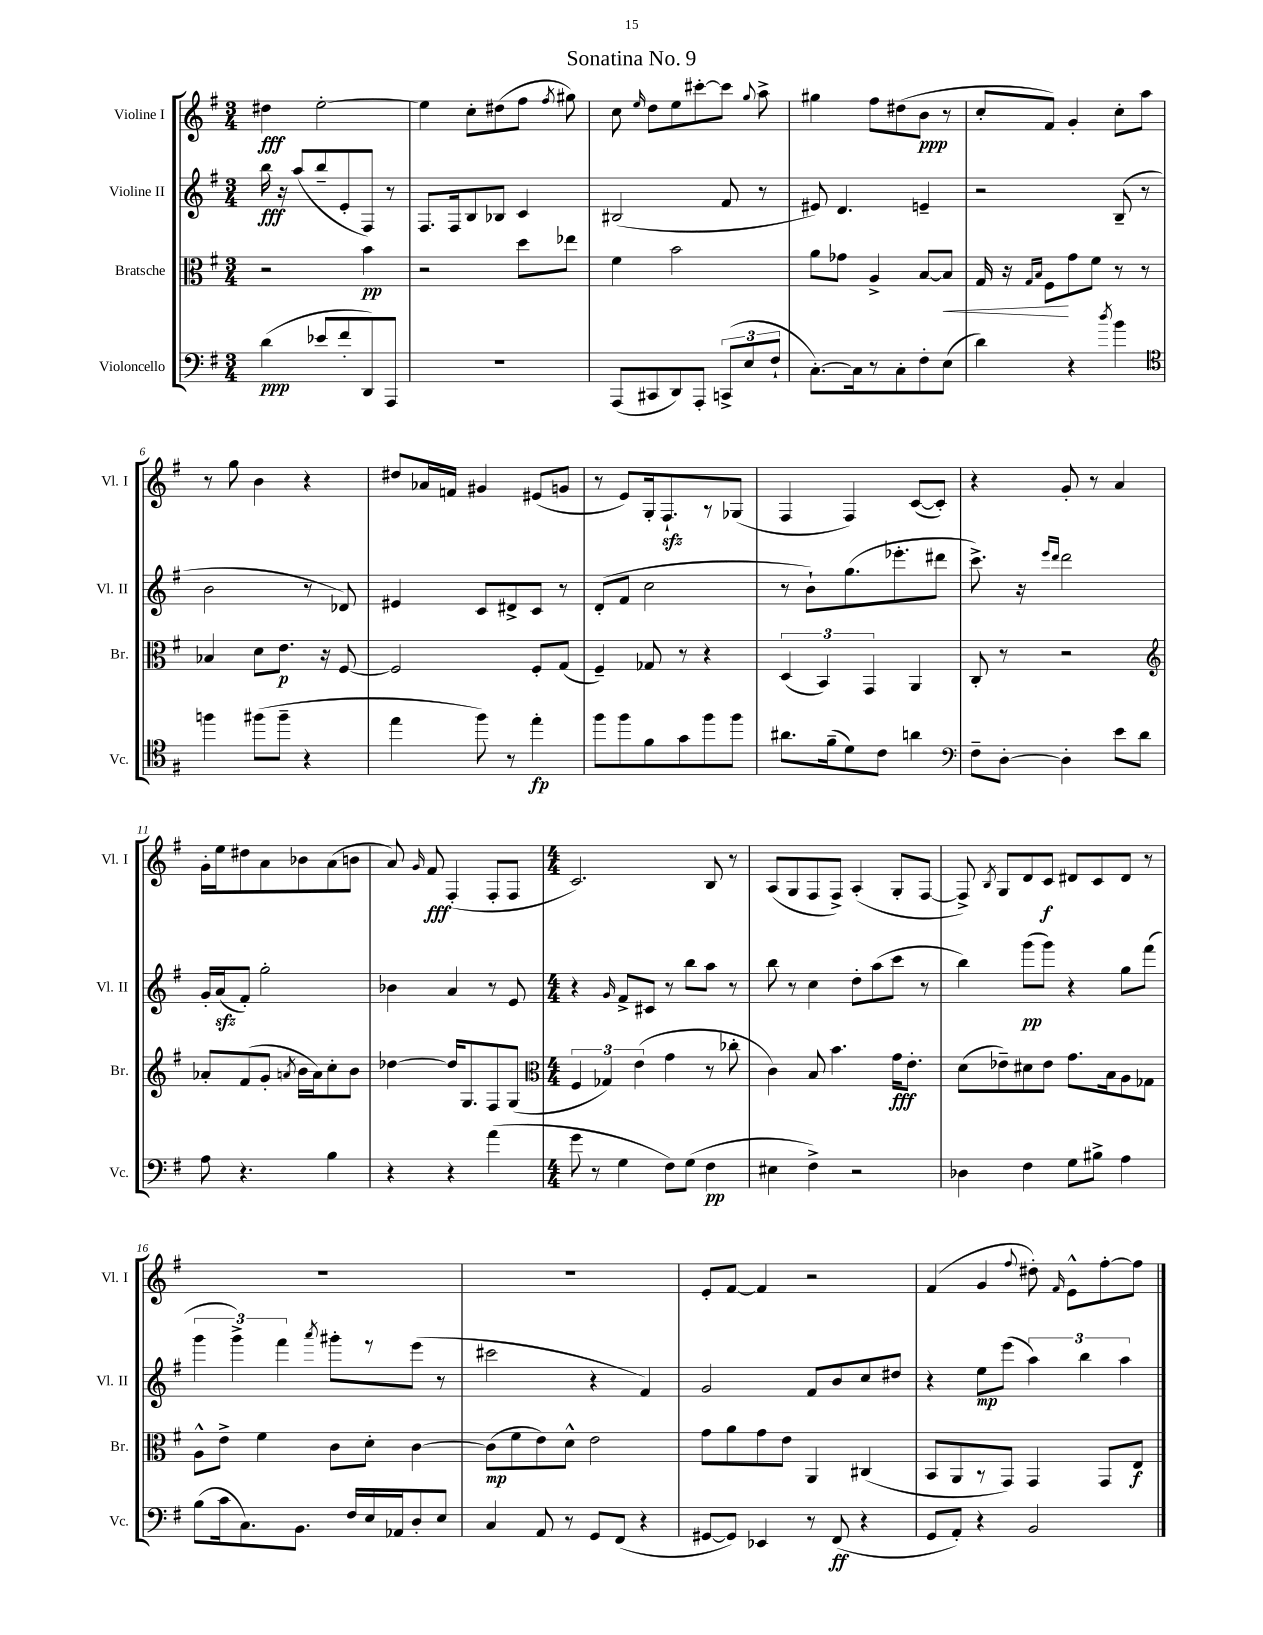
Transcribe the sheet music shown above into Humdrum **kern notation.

**kern	**dynam	**kern	**dynam	**kern	**dynam	**kern	**dynam
*part4	*part4	*part3	*part3	*part2	*part2	*part1	*part1
*staff4	*staff4	*staff3	*staff3	*staff2	*staff2	*staff1	*staff1
*I"Violoncello	*	*I"Bratsche	*	*I"Violine II	*	*I"Violine I	*
*I'Vc.	*	*I'Br.	*	*I'Vl. II	*	*I'Vl. I	*
*clefF4	*	*clefC3	*	*clefG2	*	*clefG2	*
*k[f#]	*	*k[f#]	*	*k[f#]	*	*k[f#]	*
*M3/4	*	*M3/4	*	*M3/4	*	*M3/4	*
=1	=1	=1	=1	=1	=1	=1	=1
(4d\	ppp	2r	.	16bb\	fff	4dd#X\	fff
.	.	.	.	16r	.	.	.
.	.	.	.	(8aa/L	.	.	.
8e-X/L	.	.	.	8bb~/	.	[2ee'\	.
8f#'/	.	.	.	8e'/	.	.	.
8DD/)	.	4b\	pp	8F#/J)	.	.	.
8AAA/J	.	.	.	8r	.	.	.
=2	=2	=2	=2	=2	=2	=2	=2
2.r	.	2r	.	8.F#/L	.	4ee\]	.
.	.	.	.	16F#/k	.	.	.
.	.	.	.	8B/	.	8cc'\L	.
.	.	.	.	8B-X/J	.	(8dd#X\	.
.	.	8dd\L	.	4c/	.	8ff#\J	.
.	.	.	.	.	.	8qff#/	.
.	.	8ee-X\J	.	.	.	8gg#X\)	.
=3	=3	=3	=3	=3	=3	=3	=3
(8AAA/L	.	4f#\	.	(2B#X/	.	8cc\	.
.	.	.	.	.	.	16qqee/	.
8CC#X/	.	.	.	.	.	8dd\L	.
8DD/)	.	2b\	.	.	.	8ee\	.
8AAA'/J	.	.	.	.	.	[8ccc#X'\	.
(12CCn^/L	.	.	.	8f#/	.	8ccc#\J]	.
12E/	.	.	.	.	.	.	.
.	.	.	.	.	.	8qqgg/	.
.	.	.	.	8r	.	8aa^\	.
12F#`/J	.	.	.	.	.	.	.
=4	=4	=4	=4	=4	=4	=4	=4
[8.C'\L)	.	8a\L	.	8e#X/)	.	4gg#X\	.
.	.	8g-X\J	.	4.d/	.	.	.
16C\k]	.	.	.	.	.	.	.
8r	.	4A^/	.	.	.	8ff#\L	.
8C'\	.	.	.	.	.	(8dd#X\	.
8F#'\	.	[8B/L	.	4en~/	.	8b\J	ppp
!	!	!	!LO:HP:b	!	!	!	!
(8E\J	.	8B/J]	<	.	.	8r	.
=5	=5	=5	=5	=5	=5	=5	=5
4d\)	.	16G/	.	2r	.	8cc'/L	.
.	.	16r	.	.	.	.	.
.	.	16qqG/LL	.	.	.	.	.
.	.	16qqB/JJ	.	.	.	.	.
.	.	8F#\L	.	.	.	8f#/J)	.
4r	.	8g\	[	.	.	4g'/	.
.	.	8f#\J	.	.	.	.	.
8qdd/	.	.	.	.	.	.	.
4b\	.	8r	.	(8B~/	.	8cc'\L	.
.	.	8r	.	8r	.	8aa\J	.
!!LO:LB:g=z
=6	=6	=6	=6	=6	=6	=6	=6
*clefC4	*	*	*	*	*	*	*
4ffn\	.	4B-X/	.	2b\	.	8r	.
.	.	.	.	.	.	8gg\	.
(8ff#X\L	.	8d\L	.	.	.	4b\	.
8ff#~\J	.	8.e\J	p	.	.	.	.
4r	.	.	.	8r	.	4r	.
.	.	16r	.	.	.	.	.
.	.	[8F#/	.	8d-X/)	.	.	.
=7	=7	=7	=7	=7	=7	=7	=7
4ee\	.	2F#/]	.	4e#X/	.	8dd#X/L	.
.	.	.	.	.	.	16a-X/L	.
.	.	.	.	.	.	16fn/JJ	.
8ff#\)	.	.	.	8c/L	.	4g#X/	.
8r	.	.	.	8d#X^/	.	.	.
4ee'\	fp	8F#'/L	.	8c/J	.	(8e#X/L	.
.	.	(8G/J	.	8r	.	8gn/J	.
=8	=8	=8	=8	=8	=8	=8	=8
8ff#\L	.	4F#~/)	.	(8d'/L	.	8r	.
8ff#\	.	.	.	8f#/J	.	8e/L)	.
8f#\	.	8G-X/	.	2cc\	.	16G'/k	.
.	.	.	.	.	.	8.F#zz`/	.
8g\	.	8r	.	.	.	.	.
8ff#\	.	4r	.	.	.	8r	.
8ff#\J	.	.	.	.	.	(8G-X/J	.
=9	=9	=9	=9	=9	=9	=9	=9
8.a#X\L	.	(6D/	.	8r	.	4F#/	.
.	.	.	.	8b`\L)	.	.	.
.	.	6BB/)	.	.	.	.	.
(16f#~\k	.	.	.	.	.	.	.
8d\)	.	.	.	(8.gg\	.	4F#/)	.
.	.	6GG/	.	.	.	.	.
8c\J	.	.	.	.	.	.	.
.	.	.	.	8.eee-X'\	.	.	.
4an\	.	4AA/	.	.	.	([8c/L	.
.	.	.	.	8ddd#X\J	.	8c'/J])	.
=10	=10	=10	=10	=10	=10	=10	=10
*clefF4	*	*	*	*	*	*	*
8F#~\L	.	8C'/	.	8.ccc^\)	.	4r	.
[8D'\J	.	8r	.	.	.	.	.
.	.	.	.	16r	.	.	.
.	.	.	.	16qqeee/LL	.	.	.
.	.	.	.	16qqddd/JJ	.	.	.
4D'\]	.	2r	.	2ddd\	.	8g'/	.
.	.	.	.	.	.	8r	.
8e\L	.	.	.	.	.	4a/	.
8d\J	.	.	.	.	.	.	.
!!LO:LB:g=z
=11	=11	=11	=11	=11	=11	=11	=11
*	*	*clefG2	*	*	*	*	*
8A\	.	8a-X'/L	.	16g'/LL	.	16g'\LL	.
.	.	.	.	(16azz/J	.	16ee\J	.
4.r	.	(8f#/	.	8f#'/J)	.	8dd#X\	.
.	.	8g'/J	.	2gg'\	.	8a\	.
.	.	8qan/	.	.	.	.	.
.	.	16b\LL	.	.	.	8b-X\	.
.	.	16a\J)	.	.	.	.	.
4B\	.	8cc'\	.	.	.	(8a\	.
.	.	8b\J	.	.	.	8bn\J	.
=12	=12	=12	=12	=12	=12	=12	=12
4r	.	[4dd-X\	.	4b-X\	.	8a/)	.
.	.	.	.	.	.	16qqg/	.
.	.	.	.	.	.	8f#/	fff
4r	.	16dd-/KL]	.	4a/	.	(4F#'/	.
.	.	8.G/	.	.	.	.	.
(4a\	.	8F#/	.	8r	.	8F#'/L	.
.	.	(8G/J	.	8e/	.	8F#/J	.
=13	=13	=13	=13	=13	=13	=13	=13
*	*	*clefC3	*	*	*	*	*
*M4/4	*	*M4/4	*	*M4/4	*	*M4/4	*
8g\	.	6F#/	.	4r	.	2.c/)	.
8r	.	.	.	.	.	.	.
.	.	6G-X/)	.	.	.	.	.
.	.	.	.	16qqg/	.	.	.
4G\	.	.	.	8f#^/L	.	.	.
.	.	(6e\	.	.	.	.	.
.	.	.	.	8c#X/J	.	.	.
8F#\L)	.	4g\	.	8r	.	.	.
(8G\J	.	.	.	8bb\L	.	.	.
4F#\	pp	8r	.	8aa\J	.	8B/	.
.	.	8cc-X'\	.	8r	.	8r	.
=14	=14	=14	=14	=14	=14	=14	=14
4E#X\	.	4c\)	.	8bb\	.	(8A/L	.
.	.	.	.	8r	.	8G/	.
4F#^\)	.	8B/	.	4cc\	.	8F#/	.
.	.	4.b\	.	.	.	8F#^/J)	.
2r	.	.	.	8dd'\L	.	(4A'/	.
.	.	.	.	(8aa\	.	.	.
.	.	16g\KL	fff	8ccc\J	.	8G'/L	.
.	.	8.e'\J	.	.	.	.	.
.	.	.	.	8r	.	[8F#/J	.
=15	=15	=15	=15	=15	=15	=15	=15
4D-X\	.	(8d\L	.	4bb\)	.	8F#^/])	.
.	.	.	.	.	.	8qB/	.
.	.	8e-X~\)	.	.	.	8G/L	.
4F#\	.	8d#X\	.	(8ggg\L	pp	8d/	.
.	.	8e-\J	.	8ggg\J)	.	8c/J	f
8G\L	.	8.g\L	.	4r	.	8d#X/L	.
8B#X^\J	.	.	.	.	.	8c/	.
.	.	16B\k	.	.	.	.	.
4A\	.	8A\	.	8gg\L	.	8d#/J	.
.	.	8G-X\J	.	(8fff#\J	.	8r	.
!!LO:LB:g=z
=16	=16	=16	=16	=16	=16	=16	=16
(8B\L	.	8A^^\L	.	6ggg\	.	1r	.
16c\k	.	8e^\J	.	.	.	.	.
.	.	.	.	6ggg^\)	.	.	.
8.C\)	.	.	.	.	.	.	.
.	.	4f#\	.	.	.	.	.
.	.	.	.	6fff#\	.	.	.
8.BB\J	.	.	.	.	.	.	.
.	.	.	.	8qaaa/	.	.	.
.	.	8c\L	.	8ggg#X'\L	.	.	.
16F#/LL	.	.	.	.	.	.	.
16E/	.	8d'\J	.	8r	.	.	.
16AA-X/J	.	.	.	.	.	.	.
8D'/	.	[4c\	.	(8eee\J	.	.	.
8E/J	.	.	.	8r	.	.	.
=17	=17	=17	=17	=17	=17	=17	=17
4C/	.	(8c\L]	mp	2ccc#X\	.	1r	.
.	.	8f#\	.	.	.	.	.
8AA/	.	8e\)	.	.	.	.	.
8r	.	8d^^\J	.	.	.	.	.
8GG/L	.	2e\	.	4r	.	.	.
(8FF#/J	.	.	.	.	.	.	.
4r	.	.	.	4f#/)	.	.	.
=18	=18	=18	=18	=18	=18	=18	=18
[8GG#X/L	.	8g\L	.	2g/	.	8e'/L	.
8GG#/J])	.	8a\	.	.	.	[8f#/J	.
4EE-X/	.	8g\	.	.	.	4f#/]	.
.	.	8e\J	.	.	.	.	.
8r	.	4AA/	.	8f#/L	.	2r	.
(8FF#/	ff	.	.	8b/	.	.	.
4r	.	(4C#X/	.	8cc/	.	.	.
.	.	.	.	8dd#X/J	.	.	.
=19	=19	=19	=19	=19	=19	=19	=19
8GG/L	.	8BB/L	.	4r	.	(4f#/	.
8AA'/J)	.	8AA/	.	.	.	.	.
4r	.	8r	.	8ee\L	mp	4g/	.
.	.	8GG/J)	.	(8eee\J	.	.	.
.	.	.	.	.	.	8qqff#/	.
2BB/	.	4GG/	.	6aa\)	.	8dd#X'\)	.
.	.	.	.	.	.	16qqf#/	.
.	.	.	.	.	.	8e^^\L	.
.	.	.	.	6bb\	.	.	.
.	.	8GG/L	.	.	.	[8ff#'\	.
.	.	.	.	6aa\	.	.	.
.	.	8E/J	f	.	.	8ff#\J]	.
==	==	==	==	==	==	==	==
*-	*-	*-	*-	*-	*-	*-	*-
